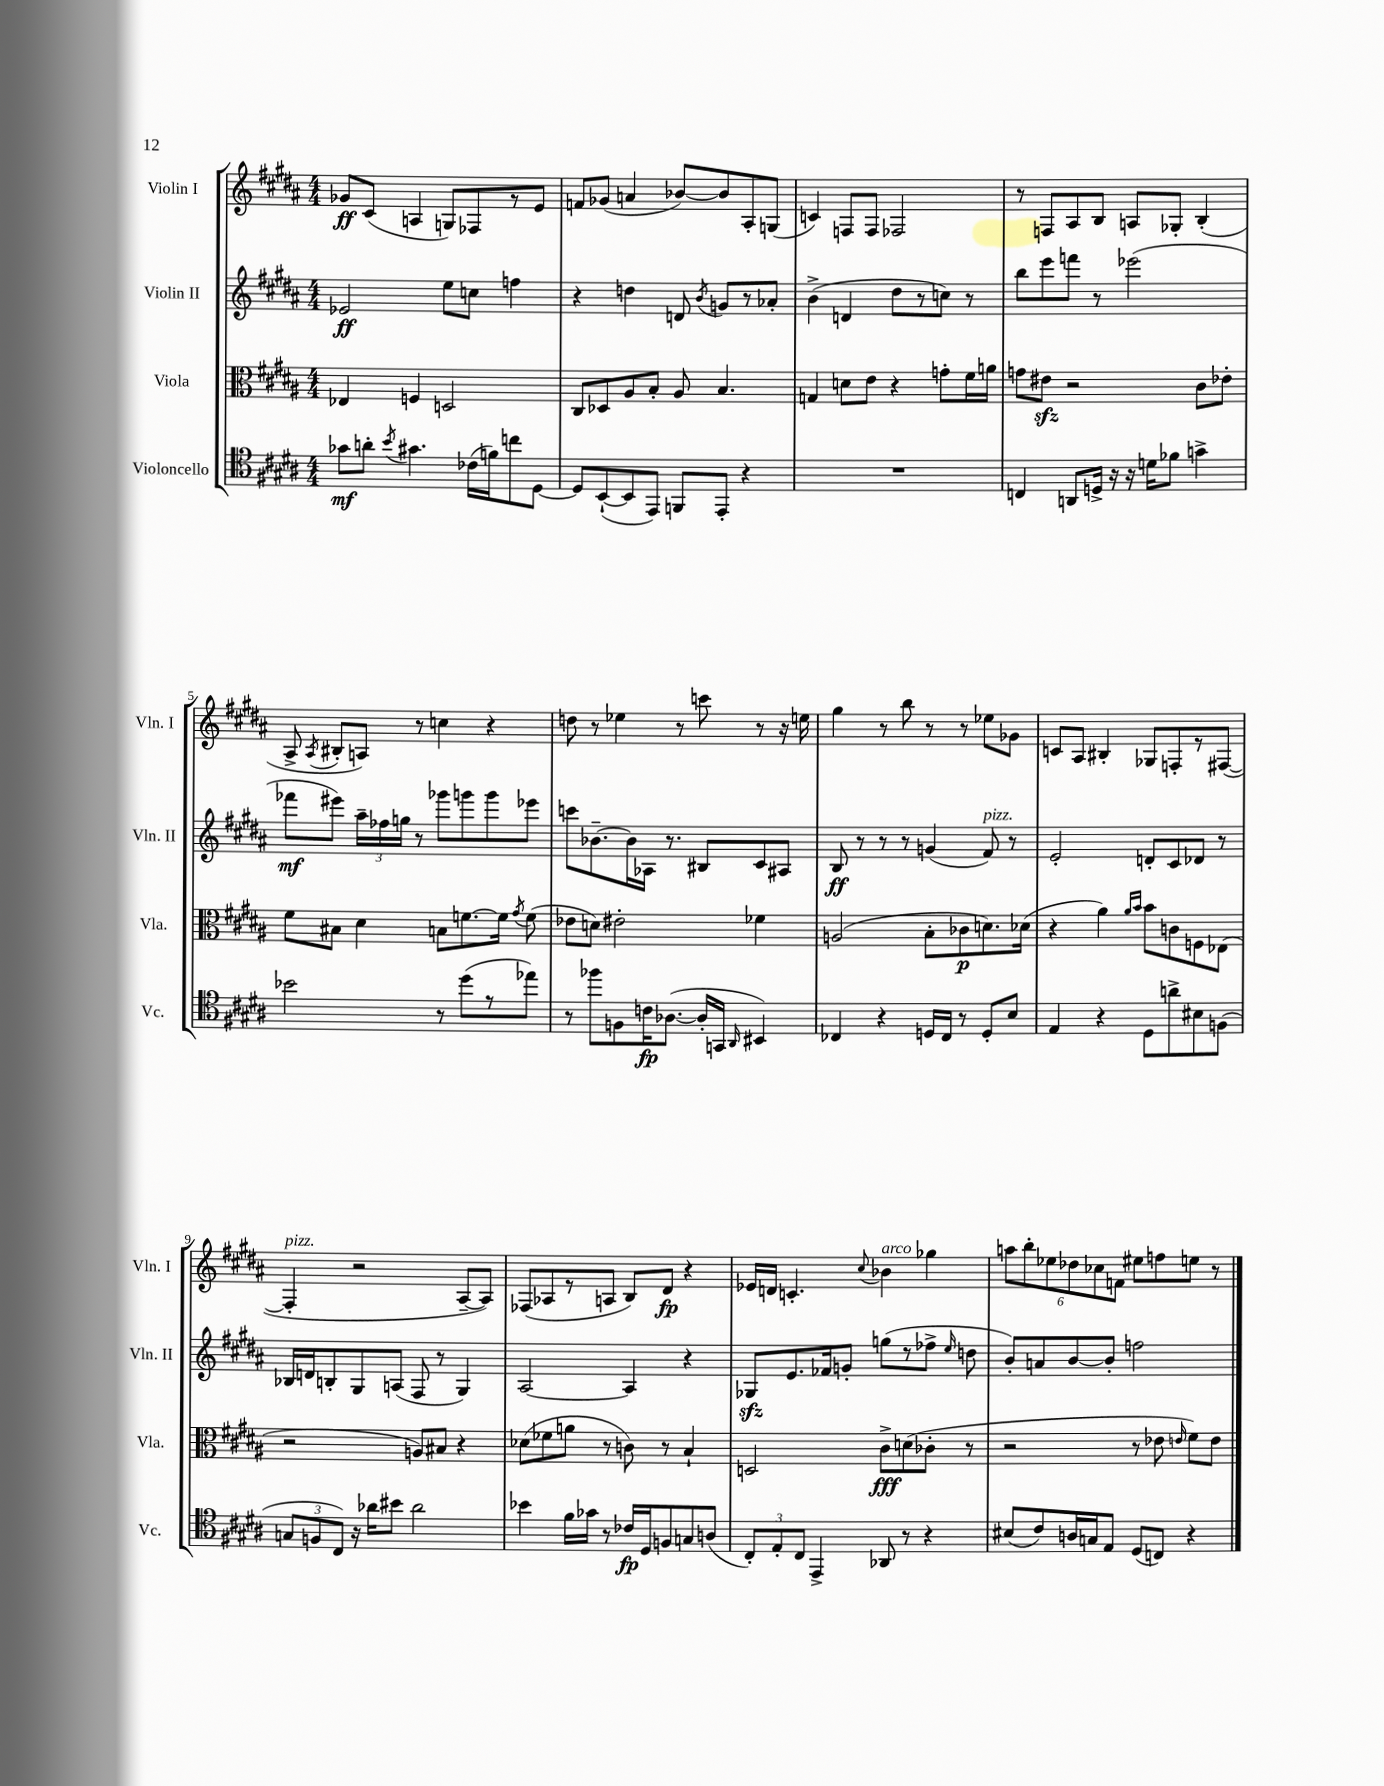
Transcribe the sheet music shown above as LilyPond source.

<<
\new StaffGroup <<
\new Staff = "s0" \with { instrumentName = "Violin I" shortInstrumentName = "Vln. I" } {
    \clef treble \key b \major \numericTimeSignature \time 4/4
    \autoBeamOff ges'8[\ff cis'8]( a4 g8[) fes8 r8 e'8] |
    f'8[ ges'8]( a'4 bes'8[~) bes'8 ais8-. g8]( |
    c'4) f8[ f8] fes2 |
    r8 f8[ ais8 b8] a8[ ges8]-. b4-.( |
    ais8-> \acciaccatura { ais8 } bis8[-. a8]) r8 c''4 r4 |
    d''8 r8 ees''4 r8 c'''8 r8 r16 e''16 |
    gis''4 r8 b''8 r8 r8 ees''8[ ges'8] |
    c'8[ ais8] bis4-. ges8[ f8-. r8 fis8]~( |
    fis4-.^\markup { \italic "pizz." } r2 ais8[~-- ais8]) |
    fes8[( aes8 r8 a8] b8[) dis'8]\fp r4 |
    ees'16[ d'16] c'4.-. \appoggiatura { cis''8 } bes'4^\markup { \italic "arco" } ges''4 |
    \tuplet 6/4 { a''8[ b''8-. ees''8 des''8 ces''8 f'8] } eis''8[ f''8 e''8] r8 \bar "|." |
}
\new Staff = "s1" \with { instrumentName = "Violin II" shortInstrumentName = "Vln. II" } {
    \clef treble \key b \major \numericTimeSignature \time 4/4
    \autoBeamOff ees'2\ff e''8[ c''8] f''4 |
    r4 d''4 d'8 \acciaccatura { b'8 } g'8[ r8 aes'8]-. |
    b'4->( d'4 dis''8[ r8 c''8]) r8 |
    b''8[ e'''8 f'''8] r8 ees'''2( |
    fes'''8[\mf eis'''8]) \tuplet 3/2 { ais''16[-- fes''16 g''16] } r8 ges'''8[ g'''8 g'''8 ees'''8] |
    c'''8[ bes'8.~-- bes'16 aes16] r8. bis8[ cis'8 ais8] |
    b8\ff r8 r8 r8 g'4( fis'8^\markup { \italic "pizz." }) r8 |
    e'2-. d'8[-. cis'8 des'8] r8 |
    bes16[ d'16 b8-. gis8 a8]( fis8 r8 gis4) |
    ais2~ ais4 r4 |
    ges8[\sfz e'8. fes'16 g'8]-. g''8[( r8 fes''8]-> \grace { e''16 } d''8 |
    b'8[-.) a'8 b'8~ b'8]-. f''2 \bar "|." |
}
\new Staff = "s2" \with { instrumentName = "Viola" shortInstrumentName = "Vla." } {
    \clef alto \key b \major \numericTimeSignature \time 4/4
    \autoBeamOff ees4 f4 d2 |
    cis8[ des8 ais8 b8]-. ais8 b4. |
    g4 d'8[ e'8] r4 g'8[-. fis'16 a'16] |
    g'8[ eis'8]\sfz r2 cis'8[ ees'8]-. |
    fis'8[ bis8] dis'4 b8[ f'8.~ f'16] \acciaccatura { gis'8 } f'8( |
    ees'8[ d'8]) eis'2-. fes'4 |
    a2( b8[-. ces'8\p d'8.) des'16]( |
    r4 ais'4) \grace { ais'16[ b'16] } b'8[ c'8 f8 ees8]( |
    r2 a8[) bis8] r4 |
    des'8[( fes'8 a'8] r8 c'8) r8 b4-! |
    d2 cis'8[->\fff d'8( ces'8]-. r8 |
    r2 r8 ees'8 \grace { e'16 } fis'8[) e'8] \bar "|." |
}
\new Staff = "s3" \with { instrumentName = "Violoncello" shortInstrumentName = "Vc." } {
    \clef tenor \key b \major \numericTimeSignature \time 4/4
    \autoBeamOff ges'8[\mf a'8]-. \acciaccatura { b'8 } gis'4. ces'16[( f'16) c''8 dis8]~ |
    dis8[ b,8~-!( b,8 e,8]) f,8[ e,8]-. r4 |
    R1 |
    c4 a,8[ d16]-> r16 r16 d'16[ fes'8] g'4-> |
    bes'2 r8 dis''8[( r8 ees''8]) |
    r8 fes''8[ f8 c'16\fp aes8.]~( aes16[-. g,16] \grace { ais,16 } bis,4) |
    ces4 r4 d16[ ces16] r8 d8[-. b8] |
    e4 r4 dis8[ a'8-> bis8 f8]( |
    \tuplet 3/2 { g8[ f8 cis8]) } r16 aes'16[ bis'8] aes'2 |
    bes'4 fis'16[ ges'16] r8 ces'16[\fp dis16 f8 g8 a8]( |
    \tuplet 3/2 { cis8[-.) e8-. cis8] } e,4-> aes,8 r8 r4 |
    bis8[( cis'8) a16 g16 e8] dis8[( c8]) r4 \bar "|." |
}
>>
>>
